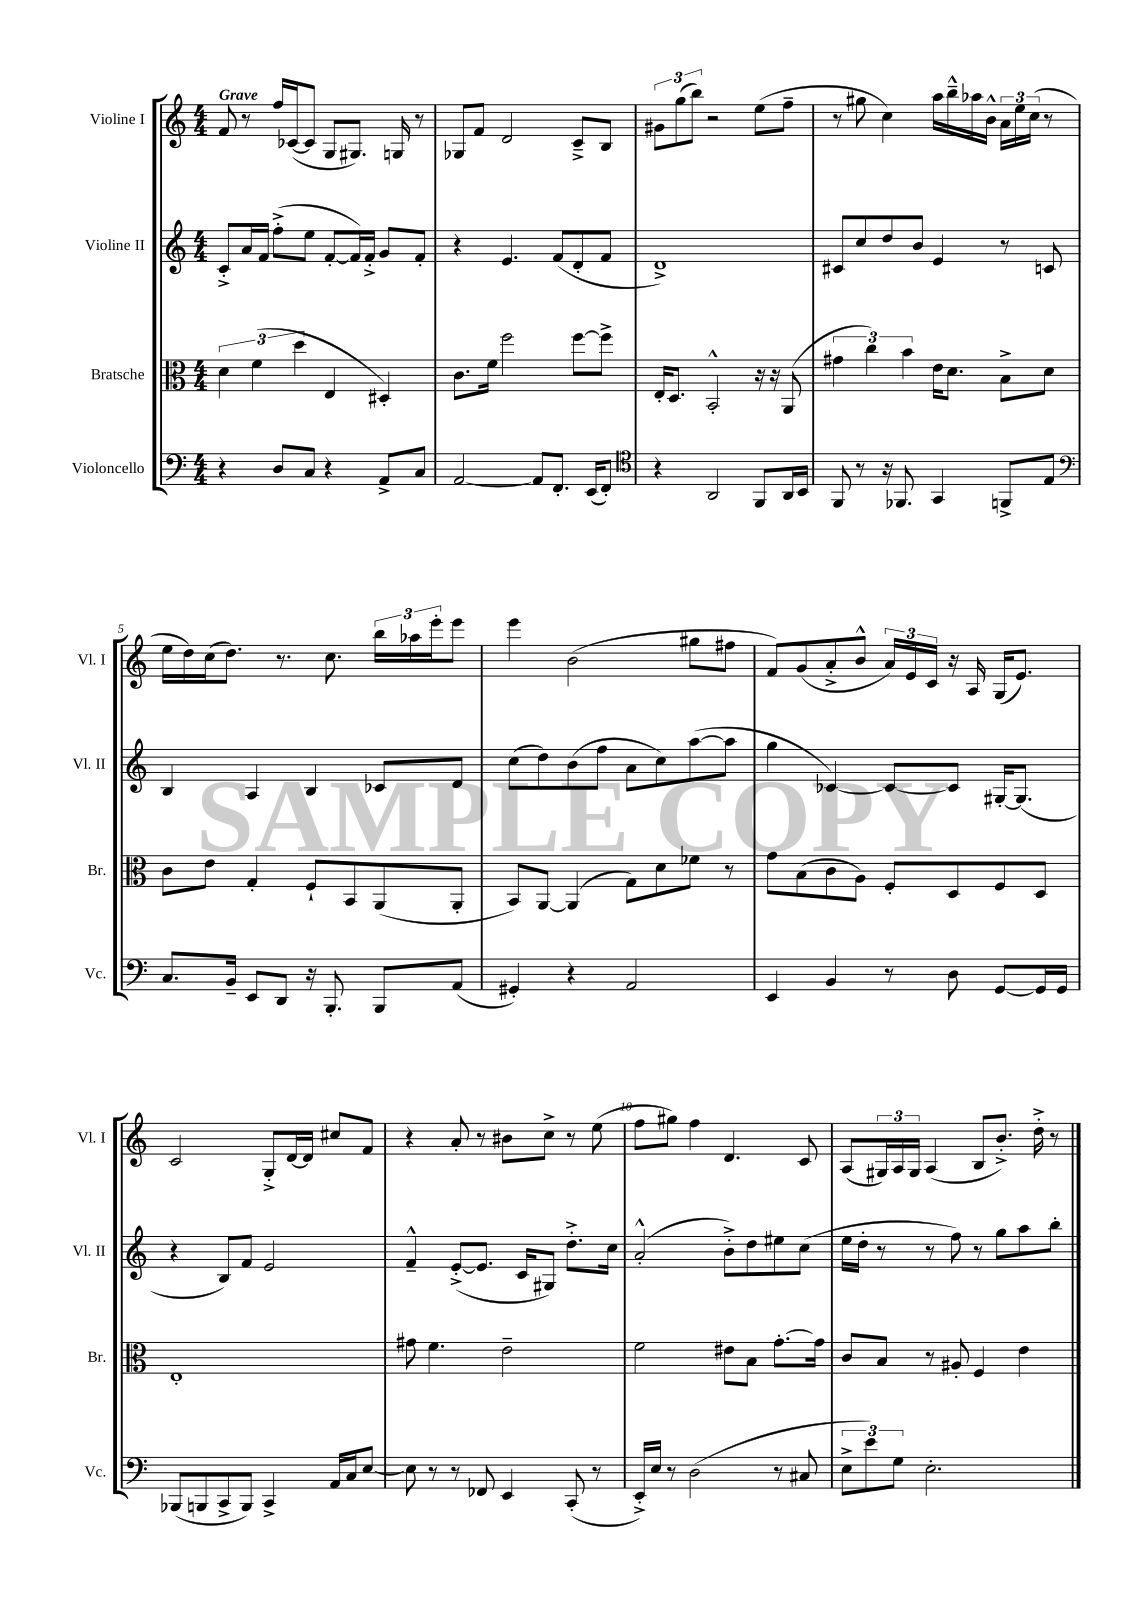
<<
\new StaffGroup <<
\new Staff = "s0" \with { instrumentName = "Violine I" shortInstrumentName = "Vl. I" } {
    \clef treble \key c \major \numericTimeSignature \time 4/4 \tempo "Grave"
    f'8 r8 f''16 ces'16~( ces'8 g8 gis8.) g16 r8 |
    ges8 f'8 d'2 c'8---> b8 |
    \tuplet 3/2 { gis'8 g''8( b''8) } r2 e''8( f''8-- |
    r8 gis''8 c''4) a''16 b''16---^ aes''16 b'16-^ \tuplet 3/2 { a'16 e''16 c''16( } r8 |
    e''16 d''16) c''16( d''8.) r8. c''8. \tuplet 3/2 { b''16 aes''16 e'''16-. } e'''8 |
    e'''4 b'2( gis''8 fis''8 |
    f'8) g'8( a'8-.-> b'8-^ \tuplet 3/2 { a'16) e'16 c'16 } r16 a16 g16( e'8.) |
    c'2 g8-.-> d'16~ d'16 cis''8 f'8 |
    r4 a'8-. r8 bis'8 c''8-> r8 e''8( |
    f''8 gis''8) f''4 d'4. c'8 |
    a8( \tuplet 3/2 { gis16) a16 gis16 } a4( b8 b'8.-.->) d''16-.-> r8 \bar "|." |
}
\new Staff = "s1" \with { instrumentName = "Violine II" shortInstrumentName = "Vl. II" } {
    \clef treble \key c \major \numericTimeSignature \time 4/4
    c'8-.-> a'16 f'16 f''8-.->( e''8 f'8~-. f'16) f'16-.-> g'8 f'8-. |
    r4 e'4. f'8( d'8-. f'8 |
    d'1->) |
    cis'8 c''8 d''8 b'8 e'4 r8 c'8 |
    b4 a4 b4 ces'8 d'8 |
    c''8( d''8) b'8( f''8 a'8 c''8) a''8~( a''8 |
    g''4 ces'4~) ces'8~ ces'8 gis16~-. gis8.( |
    r4 b8) f'8 e'2 |
    f'4---^ e'8~-.->( e'8. c'16 gis8) d''8.-.-> c''16 |
    a'2-.-^( b'8-.->) d''8 eis''8 c''8( |
    e''16 d''16-. r8 r8 f''8) r8 g''8 a''8 b''8-. \bar "|." |
}
\new Staff = "s2" \with { instrumentName = "Bratsche" shortInstrumentName = "Br." } {
    \clef alto \key c \major \numericTimeSignature \time 4/4
    \tuplet 3/2 { d'4 f'4( d''4 } e4 dis4-.) |
    c'8. f'16 f''2 f''8~ f''8-> |
    e16-. d8. b,2-.-^ r16 r16 a,8( |
    \tuplet 3/2 { gis'4 c''4) b'4 } e'16 d'8. b8-> d'8 |
    c'8 e'8 g4-. f8-! b,8 a,8( a,8-. |
    b,8) a,8~ a,4( g8) d'8 fes'8 r8 |
    g'8 b8( c'8 a8) f8-. d8 f8 d8 |
    e1-. |
    gis'8 f'4. e'2-- |
    f'2 eis'8 b8 g'8.~-. g'16 |
    c'8 b8 r8 ais8-. f4 e'4 \bar "|." |
}
\new Staff = "s3" \with { instrumentName = "Violoncello" shortInstrumentName = "Vc." } {
    \clef bass \key c \major \numericTimeSignature \time 4/4
    r4 d8 c8 r4 a,8-> c8 |
    a,2~ a,8 f,8.-. e,16( f,8-.) |
    \clef tenor r4 a,2 f,8 a,16 b,16 |
    f,8 r8 r16 fes,8. g,4 f,8-> e8 |
    \clef bass c8. b,16-- e,8 d,8 r16 b,,8.-. b,,8 a,8( |
    gis,4-.) r4 a,2 |
    e,4 b,4 r8 d8 g,8~ g,16 g,16 |
    bes,,8( b,,8 c,8-> b,,8) c,4-> a,16 c16 e8~ |
    e8 r8 r8 fes,8 e,4 c,8-.( r8 |
    e,16-.->) e16 r8 d2( r8 cis8 |
    \tuplet 3/2 { e8-> e'8) g8 } e2.-. \bar "|." |
}
>>
>>
\layout { \context { \Score \override BarNumber.break-visibility = ##(#f #t #t) barNumberVisibility = #(every-nth-bar-number-visible 5) } }
